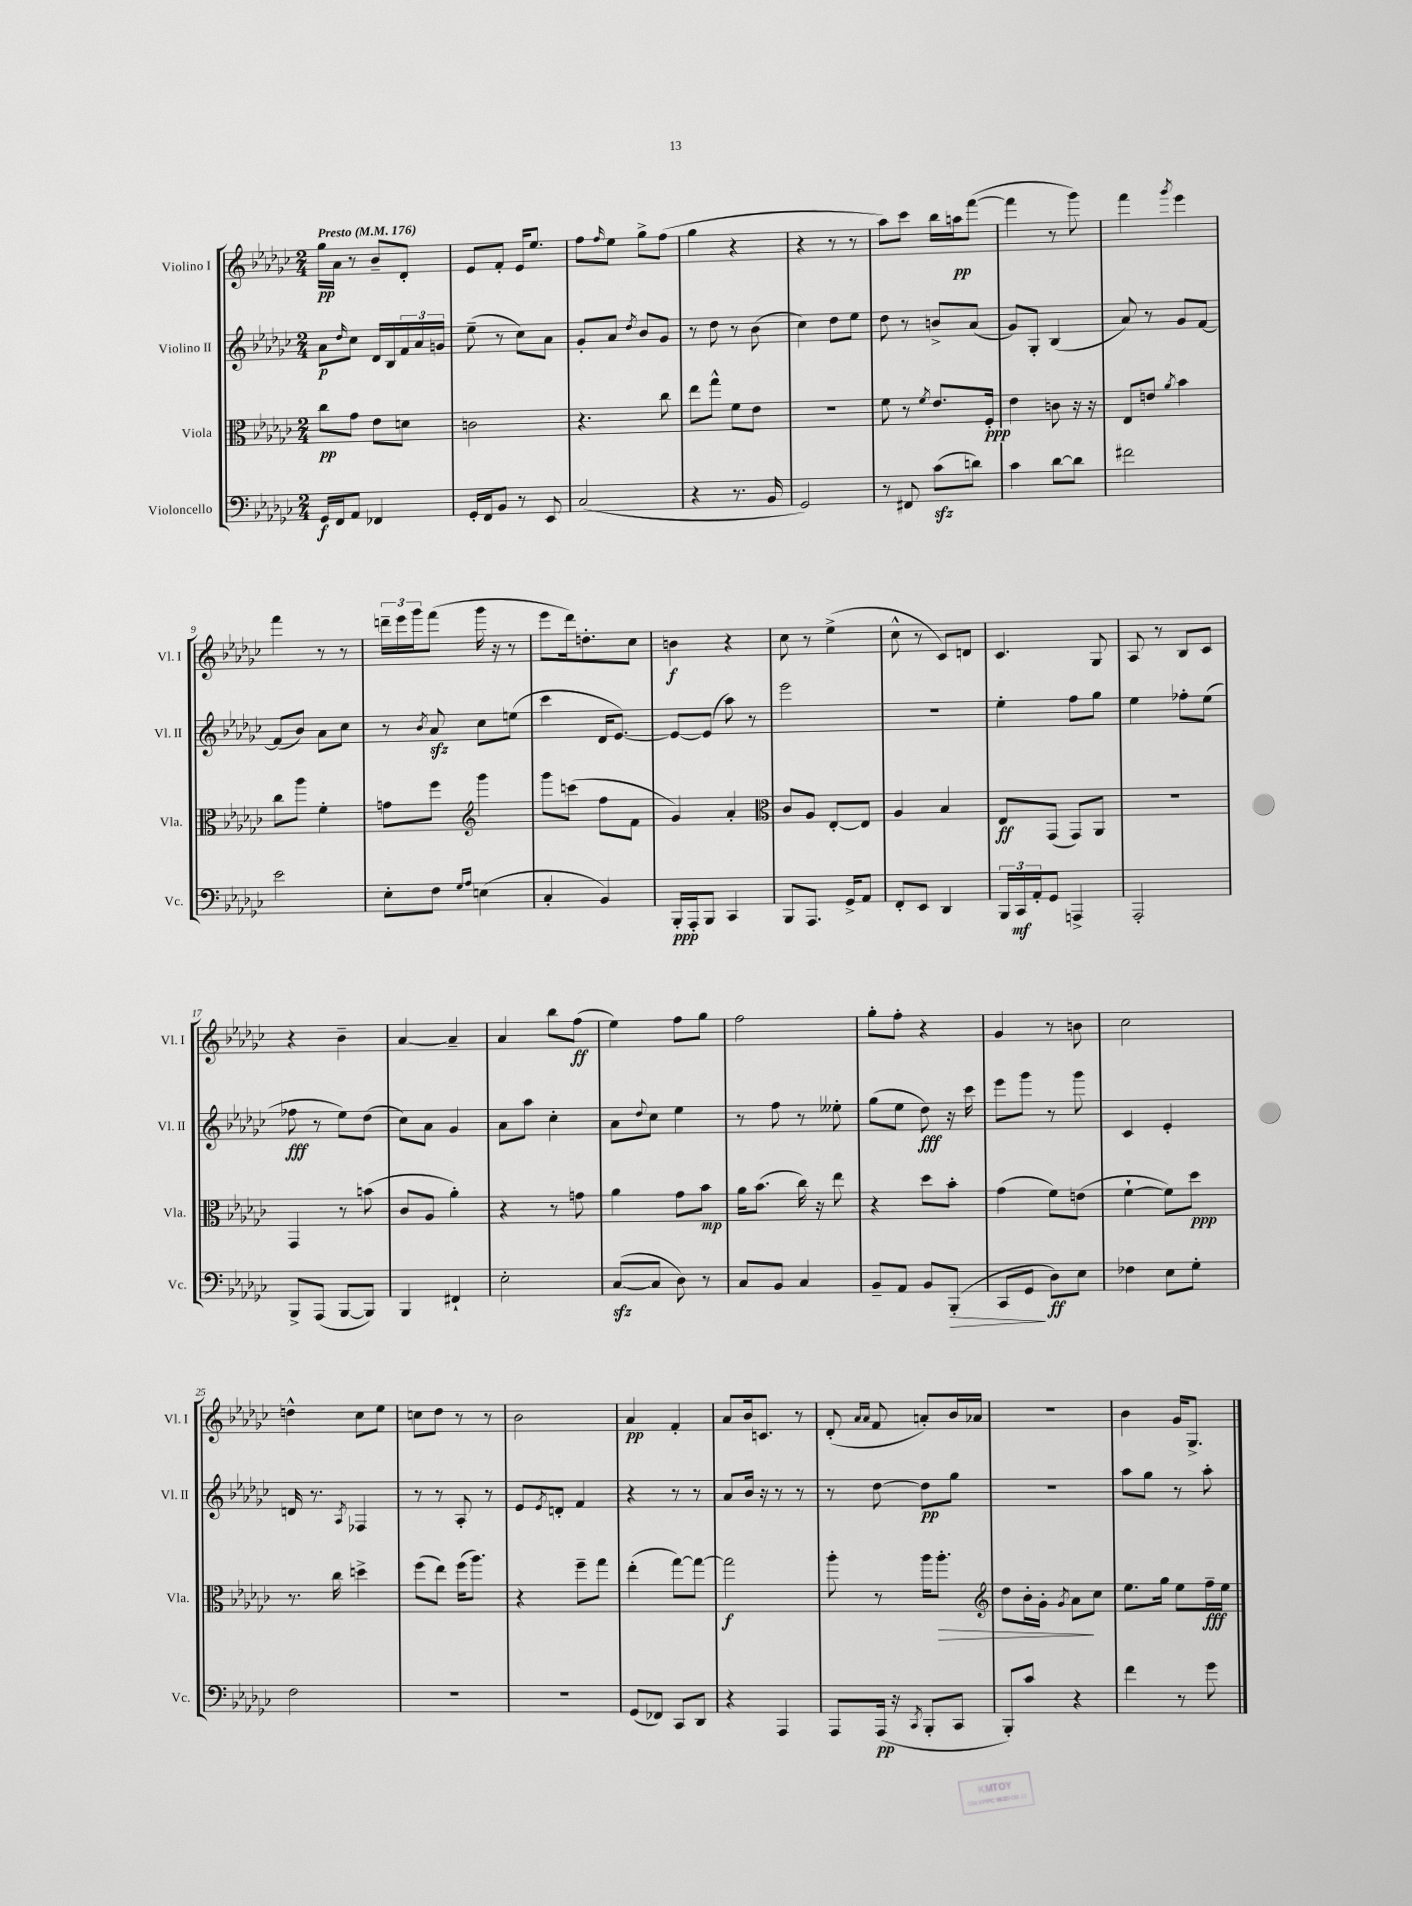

**kern	**kern	**kern	**kern
*staff4	*staff3	*staff2	*staff1
*clefF4	*clefC3	*clefG2	*clefG2
*k[b-e-a-d-g-c-]	*k[b-e-a-d-g-c-]	*k[b-e-a-d-g-c-]	*k[b-e-a-d-g-c-]
*M2/4	*M2/4	*M2/4	*M2/4
*MM176	*MM176	*MM176	*MM176
16GG-	8cc-	8a-	16gg-
16FF	.	.	16a-
.	.	16qqdd-	.
8AA-	8g-	8cc-	8r
4FF-	8e-	16d-	8b-~
.	.	16B-	.
.	8d	24f	8d-'
.	.	24a-	.
.	.	24g	.
=	=	=	=
16GG-'	2c	(8ee-~	8e-
16FF	.	.	.
8BB-	.	8r	8f'
8r	.	8cc-)	16e-
.	.	.	8.ee-
8EE-	.	8a-	.
=	=	=	=
(2C-	4.r	8g-'	8ff
.	.	.	16qqff
.	.	8a-	8ee-
.	.	8qdd-	.
.	.	8b-	8gg-^
.	8cc-	8g-	(8ff
=	=	=	=
4r	8ee-	8r	4gg-
.	8gg-^^	8dd-	.
8.r	8f	8r	4r
.	8e-	(8b-	.
16BB-	.	.	.
=	=	=	=
2GG-)	2r	4cc-)	4r
.	.	8dd-	8r
.	.	8ee-	8r
=	=	=	=
8r	8f	8dd-	8aa-)
8FF#	8r	8r	8ccc-
.	8qf	.	.
(8c-	8.e-	8b^	16bb-
.	.	.	16aa
8d)	.	(8a-	([8fff
.	16F'	.	.
=	=	=	=
4c-	4e-	8g-)	4fff]
.	.	8G-'	.
[8d-	8c	(4B-	8r
8d-]	16r	.	8ggg-)
.	16r	.	.
=	=	=	=
2f#	8E-	8a-)	4fff
.	8e	8r	.
.	8qa-	.	8qggg-
.	4b-	8g-	4eee-
.	.	[8f	.
=	=	=	=
2e-	8cc-	(8f]	4fff
.	8aa-	8b-)	.
.	4f'	8a-	8r
.	.	8cc-	8r
=	=	=	=
8E-'	8g	8r	24ddd~
.	.	.	24eee-
.	.	.	24ggg-
.	.	8qb-	.
8F	8ff	8a-	(8fff
*	*clefG2	*	*
16qqG-	.	.	.
16qqA-	.	.	.
(4E	4ggg-	8cc-	16ggg-
.	.	.	16r
.	.	(8ee	8r
=	=	=	=
4C-'	8ggg-	4ccc-	8eee-
.	(8ccc	.	16ddd-)
.	.	.	8.dd'
4BB-)	8ff	16d-	.
.	.	[8.e-)	.
.	8f	.	8cc-
=	=	=	=
16BBB-'	4g-)	8e-_	4b
16AAA-'	.	.	.
8BBB-	.	(8e-]	.
4CC-	4a-'	8aa-)	4r
.	.	8r	.
=	=	=	=
*	*clefC3	*	*
8BBB-	8c-	2eee-	8cc-
8.AAA-	8A-	.	8r
.	[8E-'	.	(4ee-^
16GG-^	.	.	.
8AA-	8E-]	.	.
=	=	=	=
8FF'	4A-	2r	8cc-^^
8EE-	.	.	8r
4DD-	4B-	.	8c-)
.	.	.	8d
=	=	=	=
24BBB-	8E-	4ee-'	4.c-
24CC-	.	.	.
24AA-'	.	.	.
8GG-	(8GG-	.	.
4AAA^	8GG-)	8ff	.
.	8AA-	8gg-	8G-
=	=	=	=
2AAA-'	2r	4ee-	8A-
.	.	.	8r
.	.	8ff-'	8B-
.	.	(8ee-	8c-
=	=	=	=
8BBB-^	4GG-	8ff-	4r
(8AAA-	.	8r	.
[8BBB-	8r	8ee-)	4b-~
8BBB-])	(8b	(8dd-	.
=	=	=	=
4BBB-	8c-	8cc-)	[4a-
.	8A-	8a-	.
4FF#`	4a-')	4g-	4a-~]
=	=	=	=
2E-'	4r	8a-	4a-
.	.	8aa-	.
.	8r	4cc-'	8bb-
.	8g	.	(8ff
=	=	=	=
([8C-	4a-	8a-	4ee-)
.	.	8qqdd-	.
8C-]	.	8cc-	.
8D-)	8g-	4ee-	8ff
8r	8b-	.	8gg-
=	=	=	=
8C-	16a-	8r	2ff
.	(8.b-	.	.
8BB-	.	8ff	.
4C-	16cc-)	8r	.
.	16r	.	.
.	8ee-	8ee--'	.
=	=	=	=
8BB-~	4r	(8gg-	8gg-'
8AA-	.	8ee-	8ff'
8BB-	8dd-	8dd-)	4r
(8BBB-'	8b-'	16r	.
.	.	16ccc-	.
=	=	=	=
8CC-	(4g-	8eee-	4g-
8GG-	.	8ggg-	.
8D-)	8f)	8r	8r
8E-	(8e	8ggg-	8b
=	=	=	=
4F-	[4f`	4c-	2cc-
8E-	8f])	4e-'	.
8G-'	8dd-	.	.
=	=	=	=
2F	8.r	16d	4dd^^
.	.	8.r	.
.	16cc-	.	.
.	.	8qA-	.
.	4dd^	4F-	8cc-
.	.	.	8ee-
=	=	=	=
2r	(8ff	8r	8cc
.	8ee-)	8r	8dd-
.	(16ff	8A-'	8r
.	8.aa-)	.	.
.	.	8r	8r
=	=	=	=
2r	4r	8e-	2b-
.	.	8qe-	.
.	.	8d'	.
.	8ff~	4f	.
.	8gg-	.	.
=	=	=	=
(8GG-	(4ee-'	4r	4a-
8FF-)	.	.	.
8CC-	[8gg-)	8r	4f'
8DD-	8gg-_	8r	.
=	=	=	=
4r	2gg-]	8a-	8a-
.	.	16b-	16b-
.	.	16r	8.c
4AAA-	.	8r	.
.	.	8r	8r
=	=	=	=
8AAA-	8aa-'	8r	(8d-'
.	.	.	16qqa-
.	.	.	16qqa-
(16AAA-	8r	[8dd-	8f
16r	.	.	.
8qCC-	.	.	.
8BBB-'	16aa-	8dd-]	8a')
.	8.aa-'	.	.
8CC-	.	8gg-	16b-
.	.	.	16a-
=	=	=	=
*	*clefG2	*	*
8BBB-')	8dd-	2r	2r
8c-	16b-'	.	.
.	16g-'	.	.
.	8qg-	.	.
4r	8a-	.	.
.	8cc-	.	.
=	=	=	=
4f	8.ee-	8aa-	4b-
.	.	8gg-	.
.	16gg-	.	.
8r	8ee-	8r	16g-
.	.	.	8.G-^
8g-	16ff~	8aa-'	.
.	16ee-	.	.
==	==	==	==
*-	*-	*-	*-
